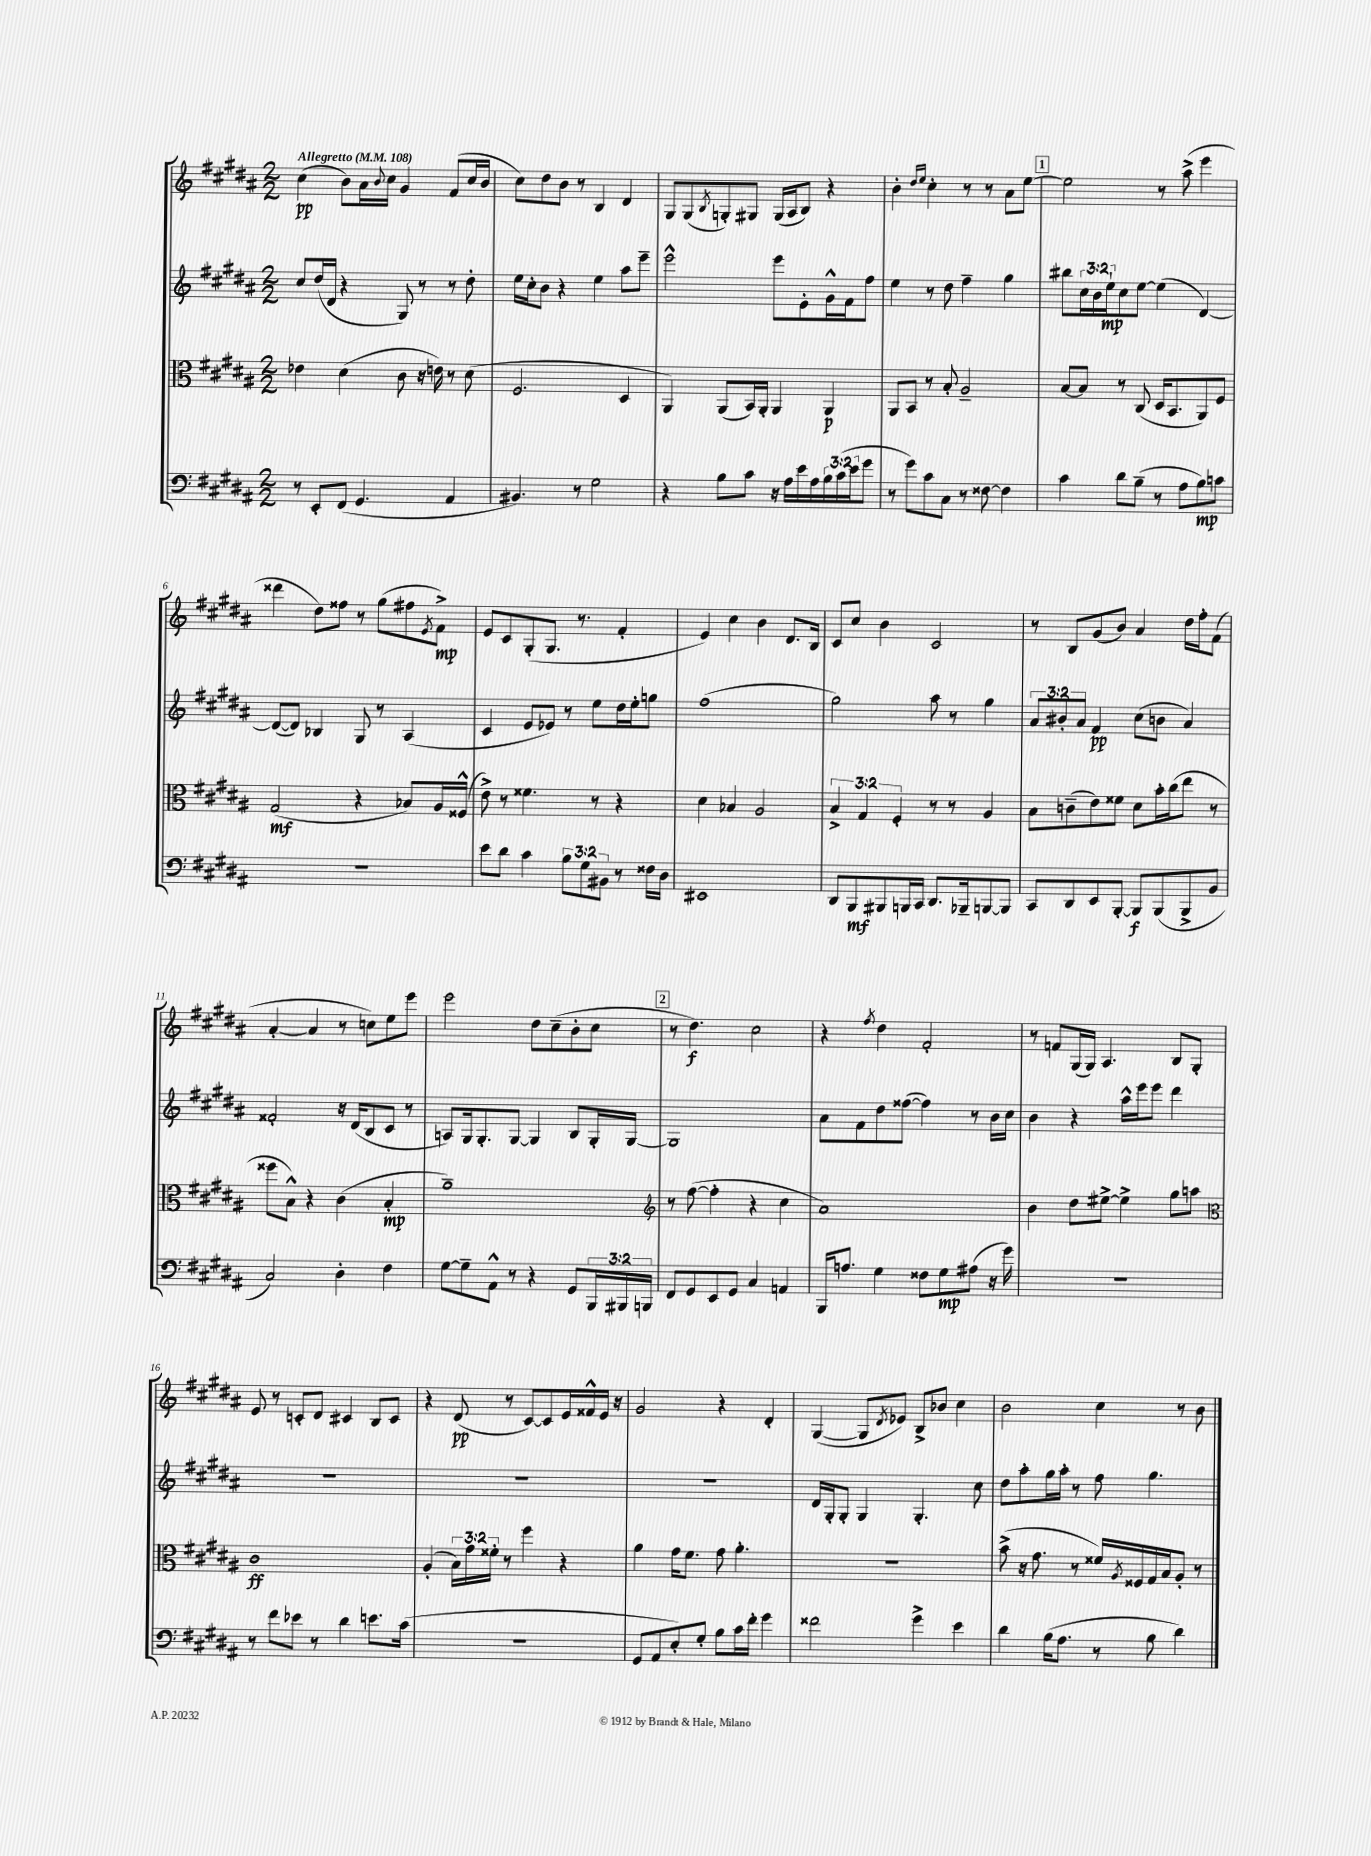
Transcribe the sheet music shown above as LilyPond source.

<<
\new StaffGroup <<
\new Staff = "s0" {
    \clef treble \key b \major \numericTimeSignature \time 2/2 \tempo "Allegretto" 4 = 108
    cis''4\pp( b'8) ais'16 \appoggiatura { b'8 } cis''16 gis'4 fis'8( cis''16 b'16 |
    cis''8) dis''8 b'8 r8 b4 dis'4 |
    gis8 gis8( \acciaccatura { b8 } g8-.) gis8 gis16( ais16 b8) r4 |
    b'4-. \grace { dis''16 e''16 } cis''4-. r8 r8 ais'8 e''8~ |
    \mark \markup { \box "1" } e''2 r8 ais''8->( e'''4 |
    disis'''4 dis''8) fisis''8 r8 gis''8( fis''8 \acciaccatura { e'8 } fis'8->\mp) |
    e'8 cis'8 gis8-.( gis8. r8. fis'4-. |
    e'4) cis''4 b'4 dis'8. b16 |
    cis'8 cis''8 b'4 cis'2 |
    r8 b8 gis'8( b'8) ais'4 dis''16 fis''16-. fis'8( |
    ais'4~-. ais'4 r8 c''8) e''8 e'''8 |
    e'''2 dis''8 cis''8--( b'8-. cis''8 |
    \mark \markup { \box "2" } r8 dis''4.\f) cis''2 |
    r4 \acciaccatura { fis''8 } dis''4 fis'2-. |
    r8 f'8 gis16( gis16) ais4. b8 gis8-. |
    e'8 r8 c'8-. dis'8 cis'4 b8 cis'8 |
    r4 dis'8\pp( r8 cis'8~) cis'8 e'16 fisis'16-^ e'16 r16 |
    gis'2 r4 dis'4-. |
    gis4~( gis8 \acciaccatura { dis'8 } ees'8) b8-> bes'8 cis''4 |
    b'2 cis''4 r8 b'8 \bar "|." |
}
\new Staff = "s1" {
    \clef treble \key b \major \numericTimeSignature \time 2/2 \override Staff.TupletNumber.text = #tuplet-number::calc-fraction-text
    cis''8 dis''16( dis'16 r4 gis8) r8 r8 dis''8-. |
    e''16 cis''16-. b'8 r4 e''4 ais''8 e'''8-- |
    e'''2-^ e'''8 e'8-. gis'16-^ fis'16 fis''8 |
    e''4 r8 dis''8 fis''4-- gis''4 |
    \mark \markup { \box "1" } bis''8 \tuplet 3/2 { cis''16 b'16 e''16-!\mp } cis''8 e''8~ e''4( dis'4~) |
    dis'8~( dis'8) bes4 gis8 r8 ais4( |
    cis'4 e'8 ees'8) r8 e''8 dis''16 e''16-. g''8 |
    fis''1( |
    gis''2) ais''8 r8 gis''4 |
    \tuplet 3/2 { ais'8 bis'8-. ais'8 } fis'4\pp cis''8( b'8 ais'4) |
    fisis'2-. r16 dis'16( b8 cis'8 r8 |
    a8) gis16 gis8.-. gis8~ gis4 b8 gis16-. gis16~ |
    \mark \markup { \box "2" } gis1 |
    ais'8 fis'8 dis''8 fisis''8~( fisis''4) r8 b'16 cis''16 |
    b'4 r4 ais''16-^ e'''16 e'''8 dis'''4 |
    R1 |
    R1 |
    R1 |
    dis'16 gis16-. gis8-. gis4 gis4.-. cis''8 |
    dis''8 ais''8-. gis''16 ais''16-. r8 fis''8 gis''4. \bar "|." |
}
\new Staff = "s2" {
    \clef alto \key b \major \numericTimeSignature \time 2/2 \override Staff.TupletNumber.text = #tuplet-number::calc-fraction-text
    ees'4 dis'4( cis'8 r16 e'16) r8 dis'8( |
    fis2. dis4 |
    ais,4) ais,8( b,16) ais,16-. ais,4 ais,4\p |
    ais,8 b,8 r8 b8-. ais2-- |
    \mark \markup { \box "1" } b8~ b8 r8 cis8( dis16 b,8. ais,8) fis8 |
    gis2\mf( r4 bes8) ais16 fisis16-^( |
    e'8->) r8 fisis'4. r8 r4 |
    dis'4 bes4 ais2 |
    \tuplet 3/2 { b4-> gis4 fis4-. } r8 r8 ais4 |
    b8 c'8--( e'8) fisis'8 dis'8 b'16-. cis''16( e''8 r8 |
    fisis''8 b8-^) r4 cis'4( b4-.\mp |
    ais'1--) |
    \mark \markup { \box "2" } \clef treble r8 fis''8~( fis''4-. r4 cis''4 |
    ais'1) |
    b'4 dis''8 eis''8~-> eis''4-> gis''8 a''8 |
    \clef alto cis'1\ff |
    ais4-.( \tuplet 3/2 { b16) gis'16 fisis'16-. } r8 fis''4 r4 |
    ais'4 gis'16 fis'8. gis'8 ais'4.-. |
    r1 |
    b'8->( r16 gis'8. r8 fisis'16) \acciaccatura { ais8 } fisis16 gis16 b16 ais8-. r8 \bar "|." |
}
\new Staff = "s3" {
    \clef bass \key b \major \numericTimeSignature \time 2/2 \override Staff.TupletNumber.text = #tuplet-number::calc-fraction-text
    r8 e,8-. fis,8( gis,4. ais,4 |
    bis,4.) r8 gis2 |
    r4 b8 cis'8 r16 ais16 e'16 ais16 \tuplet 3/2 { b16 cis'16( e'16 } gis'8 |
    r8 gis'8) cis'8 cis8 r8 fisis8~ fisis4 |
    \mark \markup { \box "1" } cis'4 dis'8 b8--( r8 ais8 b8\mp) c'8 |
    r1 |
    e'8 dis'8 cis'4 \tuplet 3/2 { b8 gis8 bis,8 } r8 fisis16 dis16 |
    eis,1 |
    dis,8 b,,8\mf bis,,8 b,,16 cis,16 dis,8. bes,,16-- b,,8~ b,,8 |
    cis,8 dis,8 e,8 b,,8~-. b,,8\f b,,8( b,,8-> b,8 |
    cis2) dis4-. fis4 |
    gis8~ gis8-- ais,8-^ r8 r4 gis,8 \tuplet 3/2 { b,,16 bis,,16 b,,16 } |
    \mark \markup { \box "2" } fis,8 gis,8 e,8 gis,8 cis4 a,4 |
    b,,16 a8. gis4 fisis8 gis8\mp ais8( r16 gis'16) |
    R1 |
    r8 fis'8 ees'8 r8 dis'4 e'8. cis'16( |
    r1 |
    gis,8 ais,8 e8-.) gis8-. b8 cis'16 fis'16-. gis'4 |
    fisis'2 gis'4-> e'4 |
    dis'4 b16( ais8. r8 b8 dis'4) \bar "|." |
}
>>
>>
